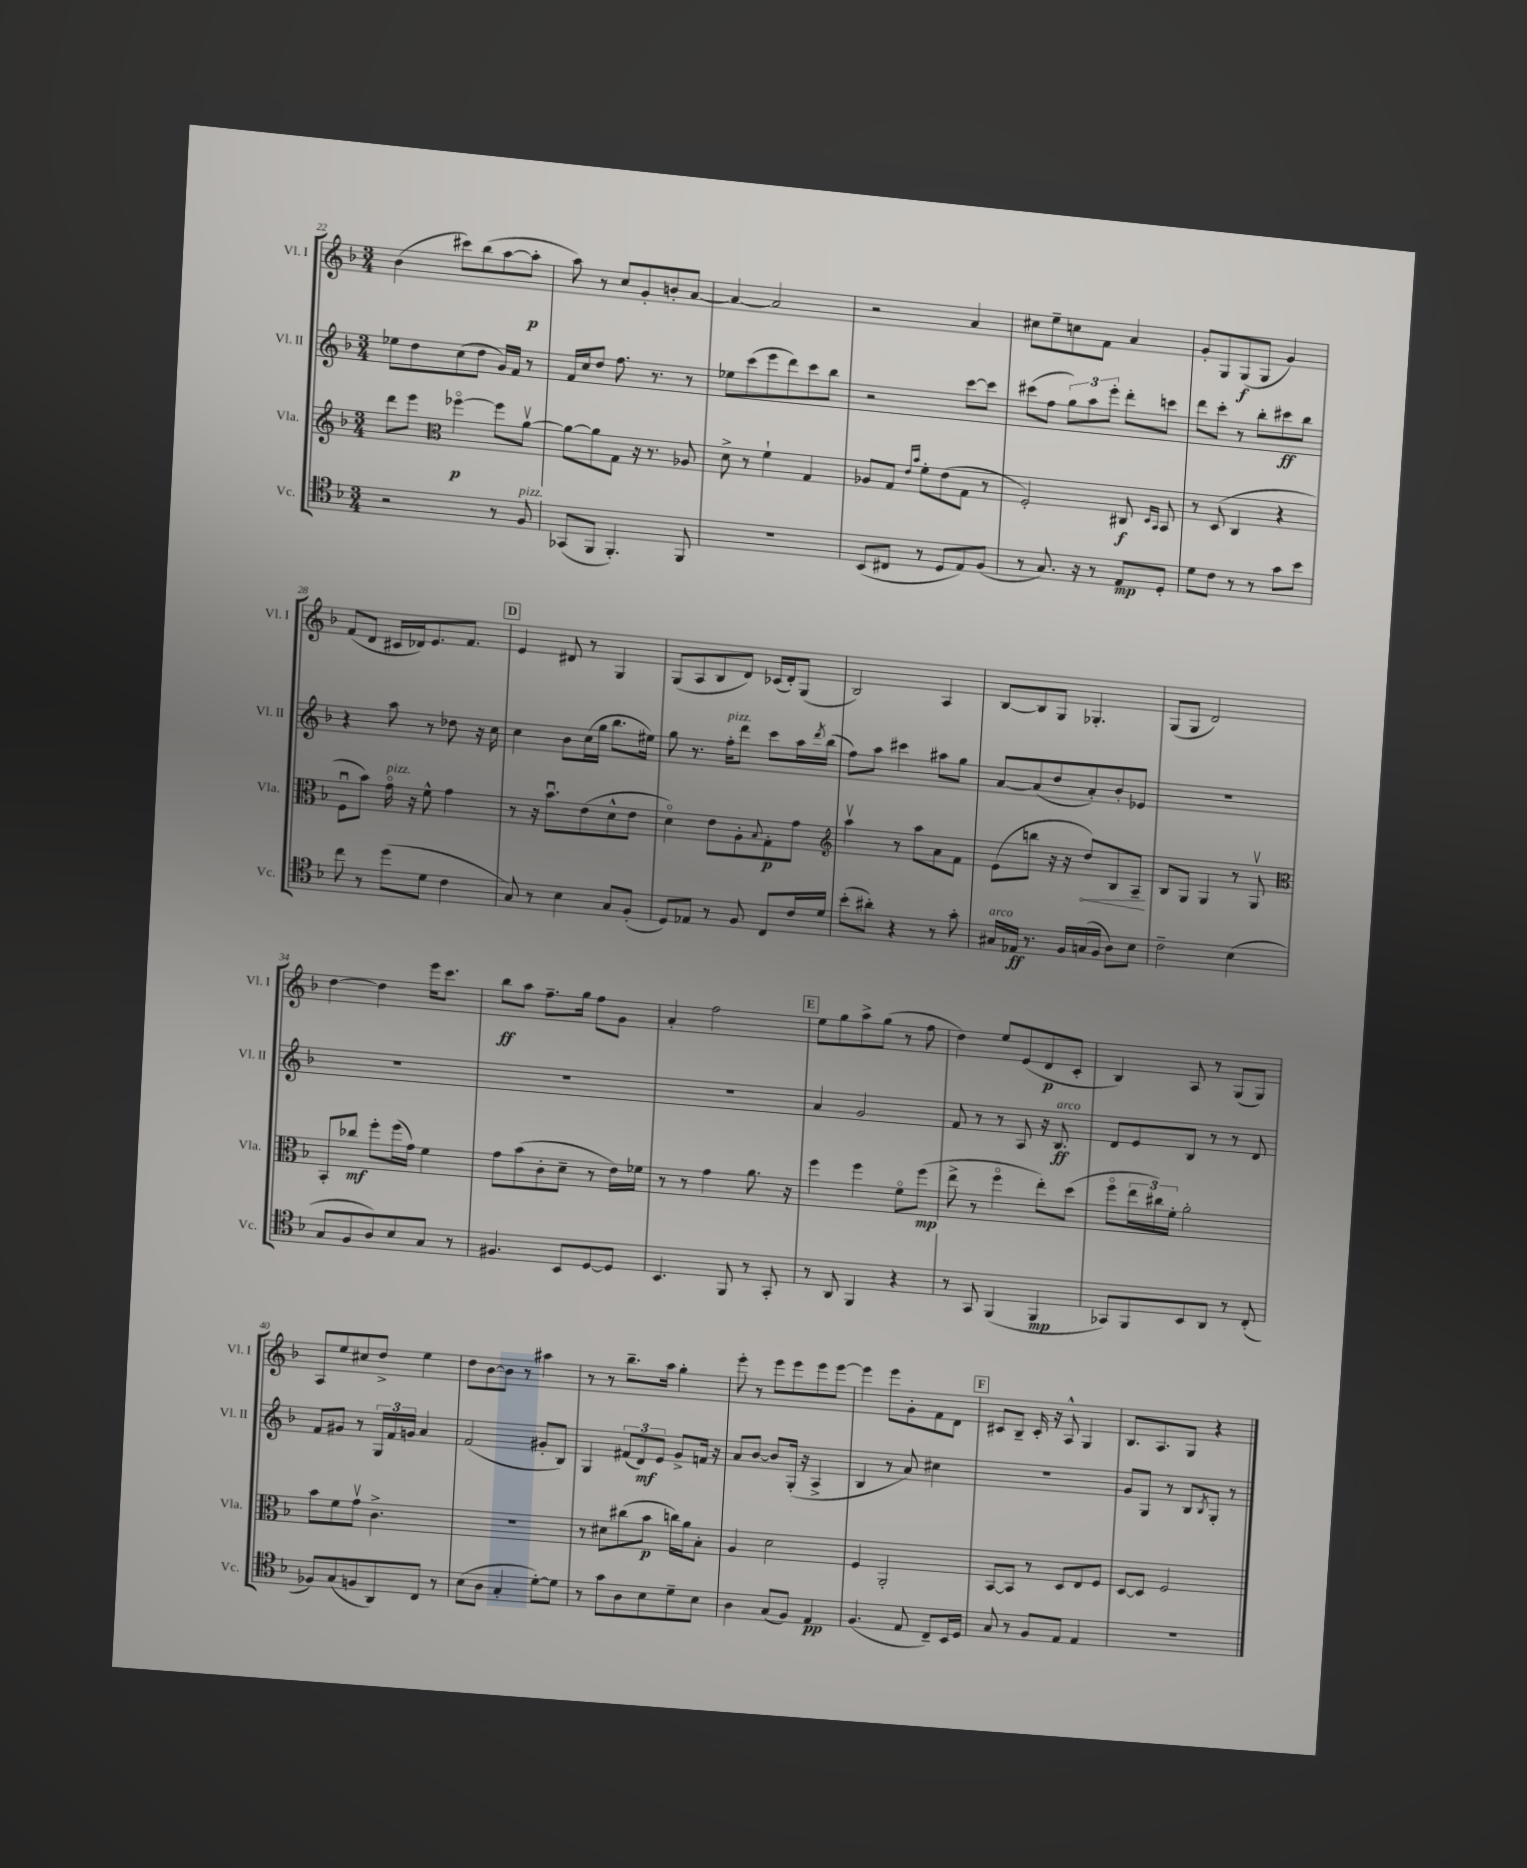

**kern	**kern	**kern	**kern
*staff4	*staff3	*staff2	*staff1
*clefC4	*clefG2	*clefG2	*clefG2
*k[b-]	*k[b-]	*k[b-]	*k[b-]
*M3/4	*M3/4	*M3/4	*M3/4
2r	8ddd	8ee-	(4b-
.	8eee	8dd	.
*	*clefC3	*	*
.	[4ff-o	(8cc	8ccc#)
.	.	8dd	(8bb-
8r	8ff-]	16g)	[8aa
.	.	16f	.
8F	[8av	8r	8aa']
=	=	=	=
(8GG-	8a_	16f	8aa)
.	.	16cc	.
8FF	8a]	8dd	8r
4.FF')	8G	8.ff	8cc
.	16r	.	8g'
.	8.r	8.r	.
.	.	.	8b'
8FF	8A-	8r	[8a
=	=	=	=
2.r	8d^	8ee-	4a_
.	8r	(8ccc	.
.	4f`	8eee	2a]
.	.	8ddd)	.
.	4G	8ccc	.
.	.	8bb-	.
=	=	=	=
(8BB-	8A-	2r	2r
8C#	8G	.	.
.	16qqe	.	.
.	16qqb-	.	.
8r	8f'	.	.
8D	(8e	.	.
8E)	8G	[8ccc	4a
(8F	8r	8ccc]	.
=	=	=	=
8r	2F')	(8ccc#	8cc#
8.G)	.	8ff	8ee~
.	.	12gg)	8cc
16r	.	.	.
.	.	12aa	.
8r	.	.	8f
.	.	12eee'	.
8E	8C#	8ddd'	4a
.	16qqD	.	.
.	16qqBB-	.	.
8D'	8BB-	8ccc	.
=	=	=	=
8d	8r	8ddd	8g'
8c	(8D	8ccc'	8G
8r	4C	8r	(8G
8r	.	8bb-'	8G
8g	4r	8ccc#	4g)
8b-	.	8bb-	.
=	=	=	=
8cc	8Fu	4r	(8f
8r	8b-)	.	8d
(8dd	16go	8aa	16c#
.	16r	.	16d-)
8d	8f^^	8r	8.e
4c	4g	8dd-	.
.	.	.	8.f
.	.	16r	.
.	.	16cc	.
=	=	=	=
8G)	8r	4cc	4e
8r	16r	.	.
.	8.b-u	.	.
4B-	.	8b-	8d#
.	(8e	(16cc	8r
.	.	16gg	.
8G	8d^^	8.bb-	4G
(8F'	8e	.	.
.	.	16ee#)	.
=	=	=	=
8D)	4do)	8gg	(8G
8E-	.	8.r	8A
8r	8e	.	8B-
.	.	16ff'	.
8F	8A'	8ddd	8d)
.	8qqB-	.	.
8C	8G'	8ccc	(16c-
.	.	.	16d')
16c	8g	16aa	(8G
.	.	8qddd	.
16d	.	(16bb-	.
=	=	=	=
*	*clefG2	*	*
(8b-'	4aav	8ff)	2B-)
8a#')	.	8aa	.
4r	8r	4ccc#	.
.	8aa	.	.
8r	8a	8aa#	4A
8g'	8f	8gg	.
=	=	=	=
16G#	(8e	[8a	[8B-
16E-	.	.	.
8.r	8bb	(8a]	8B-]
.	16r	8dd	8G
16F	16r	.	.
(16G	8dd)	8a')	4.G-'
16F	.	.	.
8A)	8B-	8b-'	.
8B-	8A~	8e-	.
=	=	=	=
2c~	8B-	2.r	(8G
.	8G	.	8G
.	4G	.	2d)
(4B-	8r	.	.
.	8Gv	.	.
=	=	=	=
*	*clefC3	*	*
8G	8BB-'	2.r	[4dd
8F	8cc-	.	.
8A)	8ff'	.	4dd]
8B-	(16ff	.	.
.	16g)	.	.
8G	4f	.	16eee
.	.	.	8.ccc
8r	.	.	.
=	=	=	=
4.F#	8g	2.r	8bb-
.	(8b-	.	8aa
.	8c'	.	8.ff~
8BB-	8d~	.	.
.	.	.	16gg
[8D	8r	.	8ff
8D]	16e)	.	8g
.	16f-	.	.
=	=	=	=
4.BB-	8r	2.r	4a'
.	8r	.	.
.	4g	.	2ff
8FF	.	.	.
8r	8.a	.	.
8GG'	.	.	.
.	16r	.	.
=	=	=	=
8r	4ff	4a	8ee
8AA	.	.	8gg
4FF	4ff	2g	8aa^
.	.	.	(8gg
4r	8fo	.	8r
.	(8ff	.	8ff
=	=	=	=
8r	8ee^	8f	4dd)
8GG	8r	8r	.
(4FF	4ffo	8r	8ee
.	.	8A	(8e
4FF	8ee')	16r	8d
.	.	8.B-	.
.	(8dd	.	8c'
=	=	=	=
8GG-)	8ffo	8d	4B-)
8FF	24ee	8e	.
.	24cc#)	.	.
.	24f'	.	.
8BB-	2a'	8B-	8A
8AA	.	8r	8r
8r	.	8r	(8G
(8C'	.	8d	8G)
=	=	=	=
8F-)	8b-	8f	8A
(8G	8f	8g#	8ee
8F	8gv	8r	8cc#
8AA)	4.c^	24G	8dd^
.	.	24f	.
.	.	24g	.
8C	.	4a	4ee
8r	.	.	.
=	=	=	=
(8B-	2.r	(2f	8dd
8A	.	.	[8b-
4G'	.	.	8b-]
.	.	.	8r
[8d')	.	8g#'	4aa#
8d]	.	8B-)	.
=	=	=	=
8r	8r	4G	8r
8g	8d#	.	8r
8A	(8cc#	(12f#	8.bb-~
.	.	12d)	.
8B-	8b-	.	.
.	.	12e	.
.	.	.	16aa
8d~	16cc)	8g^	4gg'
.	16a	.	.
8B-	8B-'	16f	.
.	.	16r	.
=	=	=	=
4A	4A	8a	8eee'
.	.	[8b-	8r
(8G	2d	8b-]	8eee
8F)	.	(16G'	8eee
.	.	16r	.
4E	.	4A^	8eee
.	.	.	[8eee
=	=	=	=
(4.F	4F	4B-	4eee]
.	2AA'	8r	8eee
8E	.	8a)	8g'
8C~)	.	4cc#	8f
16BB-	.	.	8d
16D	.	.	.
=	=	=	=
8G	[8BB-	2.r	8c#
8r	8BB-]	.	8B-~
8F	8r	.	16c#'
.	.	.	16r
8E	8D	.	8A^^
4E	8E	.	4G
.	8F	.	.
=	=	=	=
2.r	[8D	8g	8.B-
.	8D]	8G	.
.	.	.	8.A
.	2F	8r	.
.	.	8B-	8G
.	.	8qB-	.
.	.	8G'	4r
.	.	8r	.
==	==	==	==
*-	*-	*-	*-
